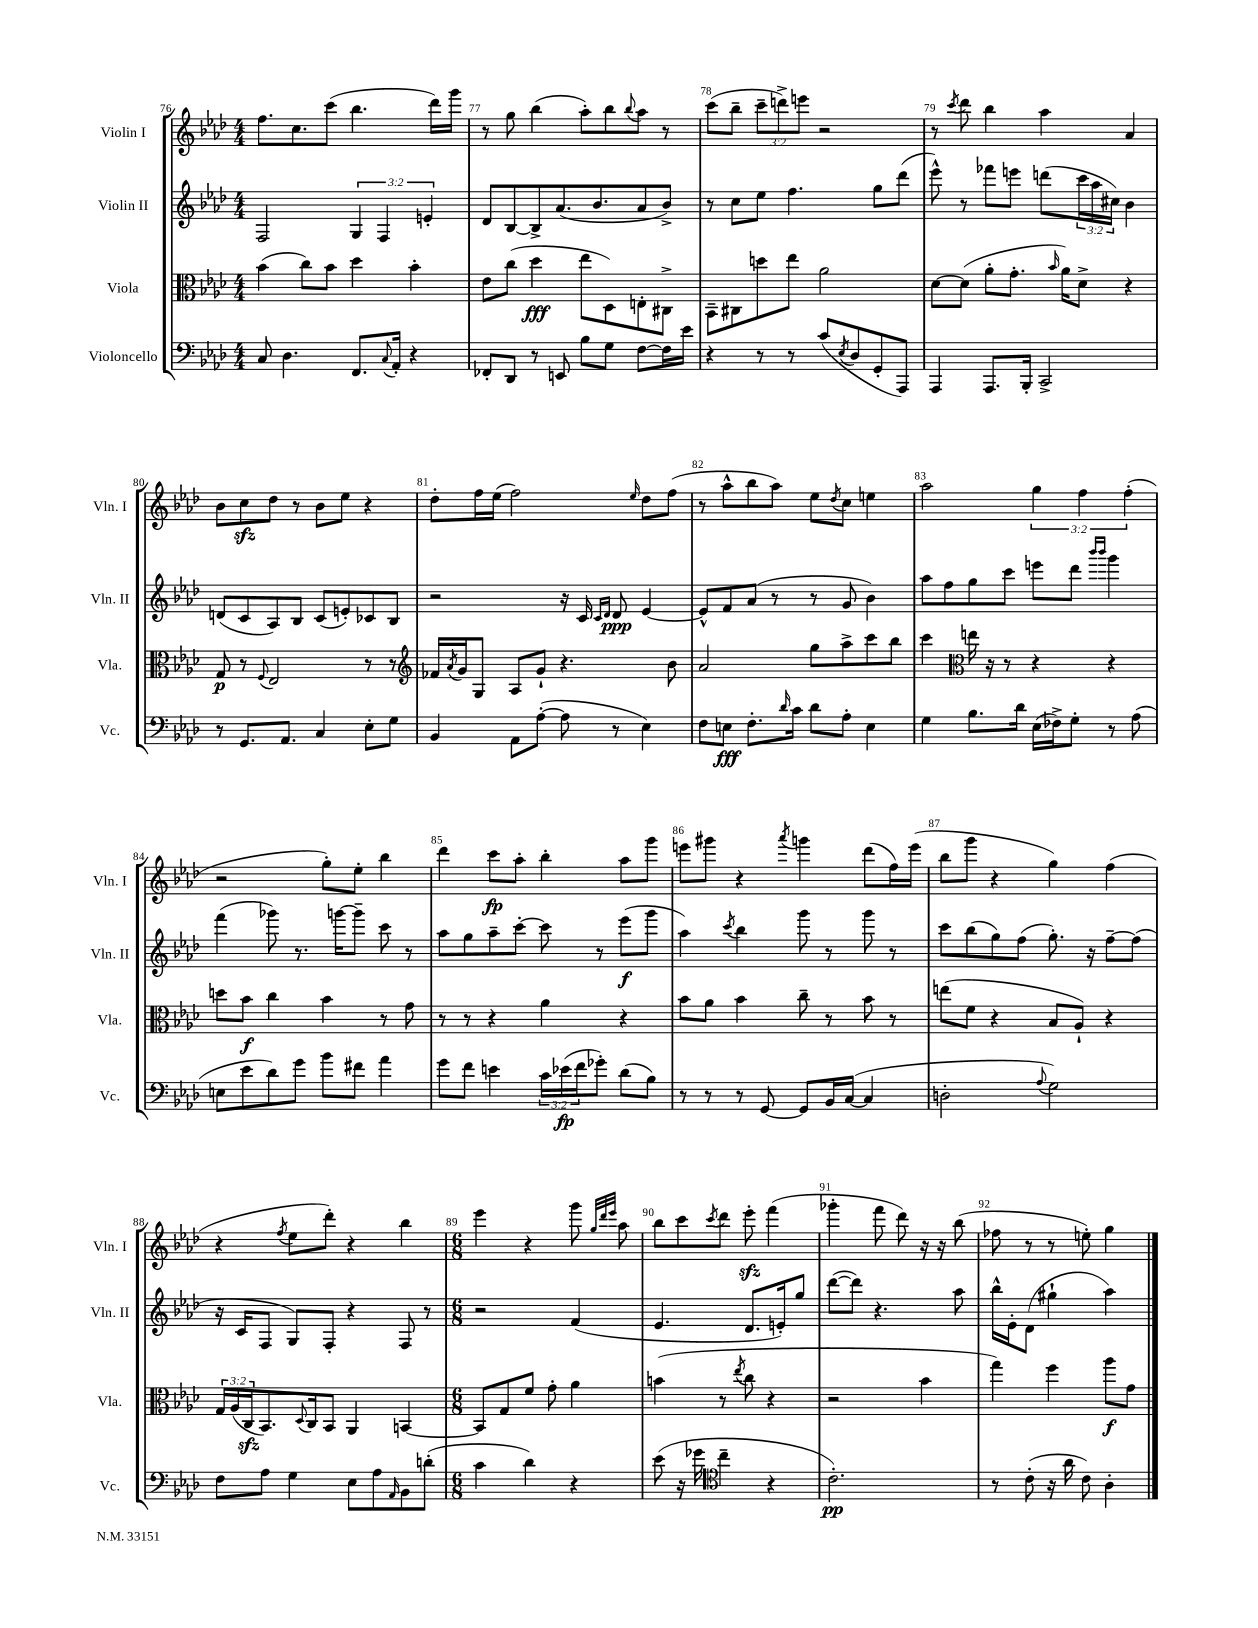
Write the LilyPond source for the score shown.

<<
\new StaffGroup <<
\new Staff = "s0" \with { instrumentName = "Violin I" shortInstrumentName = "Vln. I" } {
    \clef treble \key aes \major \numericTimeSignature \time 4/4 \override Staff.TupletNumber.text = #tuplet-number::calc-fraction-text
    f''8. c''8. c'''8( bes''4. des'''16) g'''16 |
    r8 g''8 bes''4( aes''8-.) bes''8 \appoggiatura { bes''8 } aes''8 r8 |
    c'''8( bes''8-- \tuplet 3/2 { c'''8-- d'''8->) e'''8 } r2 |
    r8 \acciaccatura { c'''8 } des'''8 bes''4 aes''4 aes'4 |
    bes'8 c''8\sfz des''8 r8 bes'8 ees''8 r4 |
    des''8-. f''16 ees''16( f''2) \grace { ees''16 } des''8 f''8( |
    r8 aes''8-^ bes''8 aes''8) ees''8 \acciaccatura { des''8 } c''8 e''4 |
    aes''2 \tuplet 3/2 { g''4 f''4 f''4-.( } |
    r2 g''8-.) ees''8-. bes''4 |
    des'''4 c'''8\fp aes''8-. bes''4-. aes''8 g'''8 |
    e'''8 gis'''8 r4 \acciaccatura { aes'''8 } g'''4 des'''8( f''16) e'''16( |
    bes''8 g'''8 r4 g''4) f''4( |
    r4 \acciaccatura { f''8 } ees''8 des'''8-.) r4 bes''4 |
    \numericTimeSignature \time 6/8 ees'''4 r4 g'''8 \grace { g''32 des'''32 ees'''32 } aes''8 |
    bes''8 c'''8 \acciaccatura { c'''8 } des'''8 ees'''8-.\sfz f'''4( |
    ges'''4-. f'''8 des'''8) r16 r16 bes''8( |
    fes''8 r8 r8 e''8-.) g''4 \bar "|." |
}
\new Staff = "s1" \with { instrumentName = "Violin II" shortInstrumentName = "Vln. II" } {
    \clef treble \key aes \major \numericTimeSignature \time 4/4 \override Staff.TupletNumber.text = #tuplet-number::calc-fraction-text
    f2 \tuplet 3/2 { g4 f4 e'4-. } |
    des'8 bes8~ bes8-> aes'8.( bes'8. aes'8 bes'8->) |
    r8 c''8 ees''8 f''4. g''8 des'''8( |
    ees'''8-^) r8 fes'''8 e'''8 d'''8( \tuplet 3/2 { c'''16 aes''16 cis''16) } bes'4 |
    d'8( c'8 aes8) bes8 c'8( e'8-.) ces'8 bes8 |
    r2 r16 c'16 \grace { c'16 des'16 } des'8\ppp ees'4~ |
    ees'8-^ f'8 aes'8( r8 r8 g'8 bes'4) |
    aes''8 f''8 g''8 c'''8 e'''8 des'''8 \grace { bes'''16 bes'''16 } g'''4 |
    f'''4( ges'''8) r8. g'''16~ g'''8-- c'''8 r8 |
    aes''8 g''8 aes''8-- c'''8~-. c'''8 r8 ees'''8\f( g'''8 |
    aes''4) \acciaccatura { c'''8 } bes''4 g'''8 r8 g'''8 r8 |
    c'''8 bes''8( g''8) f''8( g''8.-.) r16 f''8~-- f''8( |
    r16 c'16 f8 g8) f8-. r4 f8 r8 |
    \numericTimeSignature \time 6/8 r2 f'4( |
    ees'4. des'8. e'16-.) g''8 |
    des'''8~( des'''8) r4. aes''8 |
    bes''16-^ ees'16-. des'8( gis''4-! aes''4) \bar "|." |
}
\new Staff = "s2" \with { instrumentName = "Viola" shortInstrumentName = "Vla." } {
    \clef alto \key aes \major \numericTimeSignature \time 4/4 \override Staff.TupletNumber.text = #tuplet-number::calc-fraction-text
    bes'4( c''8) bes'8 des''4 bes'4-. |
    ees'8 c''8( des''4\fff ees''8 des8) e8-. cis8-> |
    bes,8-- cis8 d''8 ees''8 aes'2 |
    des'8~ des'8( aes'8-. g'8.-. \grace { bes'16 } aes'16) des'8-> r4 |
    g8\p r8 \appoggiatura { f8 } ees2 r8 r8 |
    \clef treble fes'16 \acciaccatura { aes'8 } g'16 g8 aes8 g'8-! r4. bes'8 |
    aes'2 g''8 aes''8-> c'''8 bes''8 |
    c'''4 \clef alto e''16 r16 r8 r4 r4 |
    d''8 bes'8\f c''4 bes'4 r8 g'8 |
    r8 r8 r4 aes'4 r4 |
    bes'8 aes'8 bes'4 c''8-- r8 bes'8 r8 |
    e''8( f'8 r4 bes8 aes8-!) r4 |
    \tuplet 3/2 { g16 aes16( c16\sfz } bes,8.) \appoggiatura { des8 } c16 bes,8 aes,4 b,4~ |
    \numericTimeSignature \time 6/8 b,8 g8 f'8 g'8-. aes'4 |
    b'4( r8 \acciaccatura { ees''8 } c''8 r4 |
    r2 bes'4 |
    g''4) f''4 aes''8\f g'8 \bar "|." |
}
\new Staff = "s3" \with { instrumentName = "Violoncello" shortInstrumentName = "Vc." } {
    \clef bass \key aes \major \numericTimeSignature \time 4/4 \override Staff.TupletNumber.text = #tuplet-number::calc-fraction-text
    c8 des4. f,8. \appoggiatura { c8 } aes,16-. r4 |
    fes,8-. des,8 r8 e,8 bes8 g8 f8~ f16 ees'16 |
    r4 r8 r8 c'8( \acciaccatura { ees8 } des8 g,8-. aes,,8) |
    aes,,4 aes,,8. bes,,16-. c,2-> |
    r8 g,8. aes,8. c4 ees8-. g8 |
    bes,4 aes,8 aes8~-.( aes8 r8 ees4) |
    f8 e8\fff f8.-. \grace { des'16 } c'16 des'8 aes8-. e4 |
    g4 bes8. des'16 ees16( fes16->) g8-. r8 aes8( |
    e8 ees'8 des'8) g'8 bes'8 fis'8 aes'4 |
    g'8 f'8 e'4 \tuplet 3/2 { c'16 ees'16\fp( f'16 } ges'8-.) des'8( bes8) |
    r8 r8 r8 g,8~ g,8 bes,16 c16~( c4 |
    d2-. \appoggiatura { aes8 } g2) |
    f8 aes8 g4 ees8 aes8 \grace { aes,16 } bes,8 d'8-.( |
    \numericTimeSignature \time 6/8 c'4 des'4) r4 |
    ees'8( r16 ges'16 \clef tenor c''4-- r4 |
    c'2.-.\pp) |
    r8 c'8-.( r16 aes'16 c'8) aes4-. \bar "|." |
}
>>
>>
\layout { \context { \Score currentBarNumber = #76 \override BarNumber.break-visibility = ##(#f #t #t) barNumberVisibility = #all-bar-numbers-visible } }
